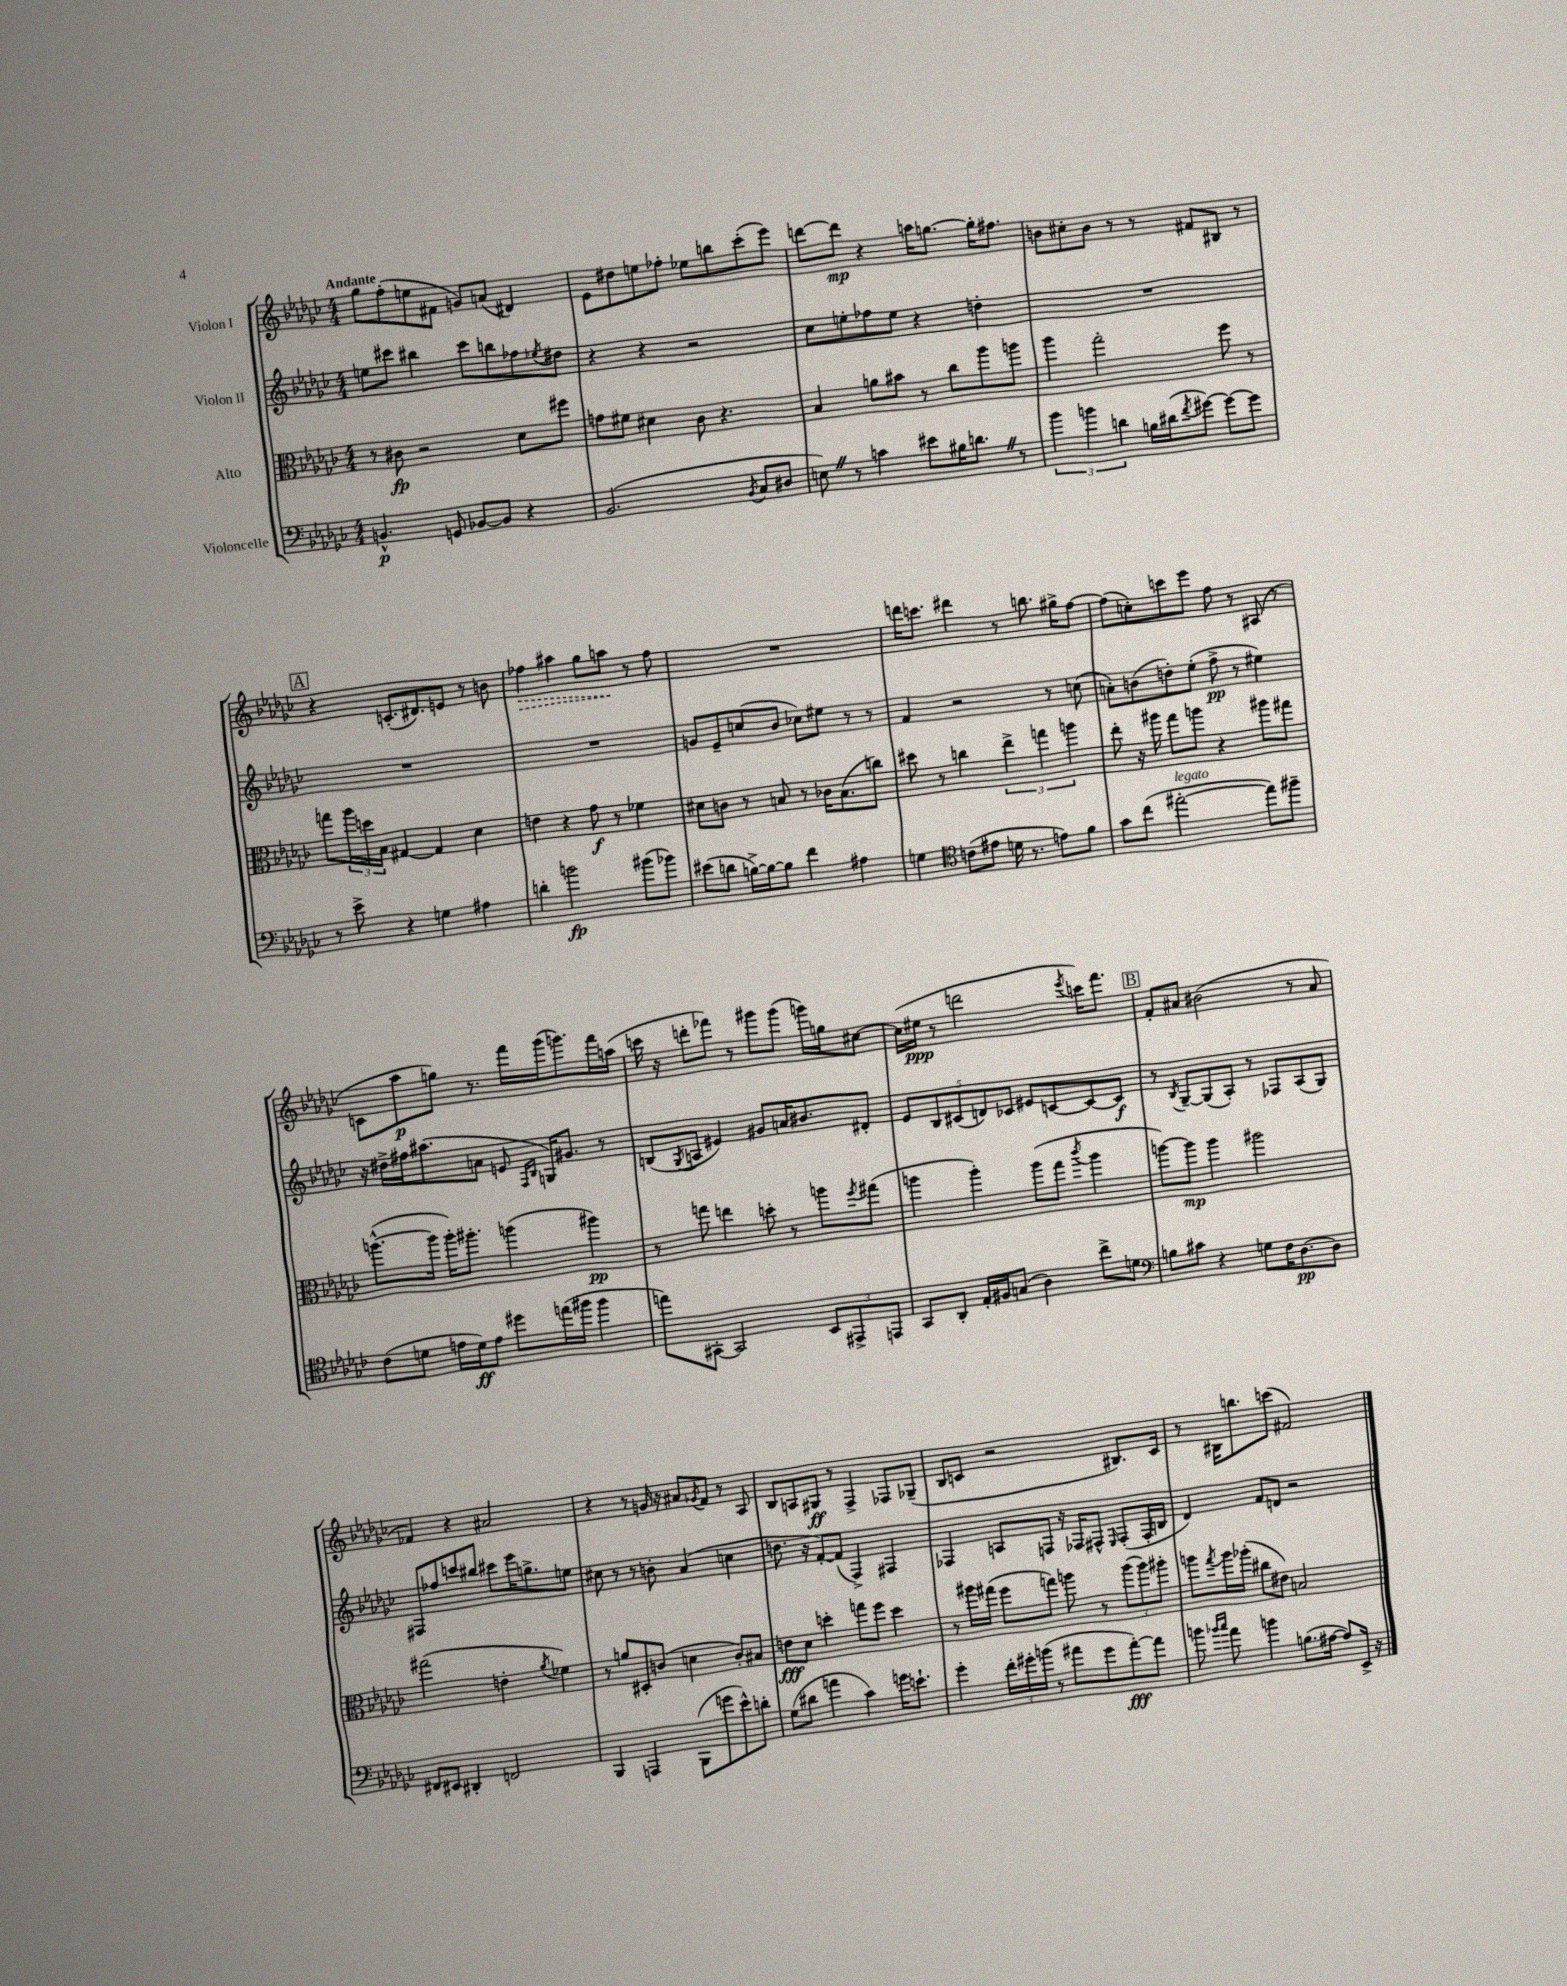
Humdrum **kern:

**kern	**dynam	**kern	**dynam	**kern	**dynam	**kern	**dynam
*part4	*part4	*part3	*part3	*part2	*part2	*part1	*part1
*staff4	*staff4	*staff3	*staff3	*staff2	*staff2	*staff1	*staff1
*I"Violoncelle	*	*I"Alto	*	*I"Violon II	*	*I"Violon I	*
*clefF4	*	*clefC3	*	*clefG2	*	*clefG2	*
*k[b-e-a-d-g-c-]	*	*k[b-e-a-d-g-c-]	*	*k[b-e-a-d-g-c-]	*	*k[b-e-a-d-g-c-]	*
*M4/4	*	*M4/4	*	*M4/4	*	*M4/4	*
=1	=1	=1	=1	=1	=1	=1	=1
!	!	!	!	!	!	!LO:TX:a:B:t=Andante	!
4.BBn^^/	p	8r	.	8een\L	.	8gg-\L	.
.	.	8c#X\	fp	8ccc#X\J	.	(8ff'\	.
.	.	2r	.	4bb#X\	.	8een\	.
8GGn/	.	.	.	.	.	8f#X\J	.
[8BB-X/L	.	.	.	8ccc#\L	.	8gn/L)	.
8BB-/J]	.	.	.	8bbn\	.	(8an/J	.
4r	.	8d-\L	.	8ff-X\	.	4d#X/)	.
.	.	.	.	8qee-X/	.	.	.
.	.	8ff#X\J	.	8dd#X\J	.	.	.
=2	=2	=2	=2	=2	=2	=2	=2
(2.BB-/	.	8gn\L	.	4r	.	8e-\L	.
.	.	8f#X\J	.	.	.	8dd#X\	.
.	.	4d#X\	.	4r	.	8een\	.
.	.	.	.	.	.	8ff-X'\J	.
.	.	8c-\	.	2r	.	8ee-X\L	.
.	.	4.r	.	.	.	8bbn\	.
8qBB-/	.	.	.	.	.	.	.
8C-/L	.	.	.	.	.	(8ccc-'\	.
8D#X/J	.	.	.	.	.	8eee-\J)	.
=3	=3	=3	=3	=3	=3	=3	=3
8EnZ\)	.	4B-/	.	8cc-\L	.	[8dddn\L	.
8r	.	.	.	8een'\	.	8ddd\J]	mp
4cn\	.	8an\L	.	8ff-X\	.	4r	.
.	.	8b#X\J	.	8ee\J	.	.	.
8e#X\L	.	8r	.	4r	.	16aan\KL	.
.	.	.	.	.	.	[8.ggn\J	.
16B#X\K	.	8cc-\L	.	.	.	.	.
8.dnZ\J	.	.	.	.	.	.	.
.	.	8aa-\	.	4ddn'\	.	16gg'\KL]	.
.	.	.	.	.	.	8.ff#X\J	.
8r	.	8aan\J	.	.	.	.	.
=4	=4	=4	=4	=4	=4	=4	=4
6b-\	.	4aa-\	.	1r	.	8bn\L	.
.	.	.	.	.	.	8cc#X'\	.
6bn\	.	.	.	.	.	.	.
.	.	2gg-'\	.	.	.	8b\J	.
6dn\	.	.	.	.	.	.	.
.	.	.	.	.	.	8r	.
16Bn\LL	.	.	.	.	.	8r	.
(16d#X\J	.	.	.	.	.	.	.
8qf/	.	.	.	.	.	.	.
[8g#X\J)	.	.	.	.	.	8f#X/L	.
8g#\L_	.	8ff\	.	.	.	8B#X/J	.
8g#\J]	.	8r	.	.	.	8r	.
!!LO:LB:g=z
!!LO:REH:place=s1:t=A
=5	=5	=5	=5	=5	=5	=5	=5
8r	.	8ggn\L	.	1r	.	4r	.
8e-^\	.	24aa-\L	.	.	.	.	.
.	.	24ddn\	.	.	.	.	.
.	.	24B-\JJ	.	.	.	.	.
4r	.	[4G#X/	.	.	.	(8.cn'/L	.
.	.	.	.	.	.	8.d#X/)	.
4Gn\	.	4G#/]	.	.	.	.	.
.	.	.	.	.	.	8en/J	.
4A#X\	.	4d-\	.	.	.	8r	.
.	.	.	.	.	.	8bn\	.
=6	=6	=6	=6	=6	=6	=6	=6
!	!	!	!	!	!	!	!LO:HP:b
4dn'\	.	4en\	.	1r	.	4ff-X\	>
2bn\	fp	4r	.	.	.	4aa#X\	.
.	.	8g-\	f	.	.	8gg-\L	.
.	.	8r	.	.	.	8aan\J	.
(8b#X\L	.	4f-X\	.	.	.	8r	]
8b-X\J)	.	.	.	.	.	8ff-\	.
=7	=7	=7	=7	=7	=7	=7	=7
(8e#X\L	.	8d#X\L	.	8gn/L	.	1r	.
8dn\J	.	8cn\J	.	8e-~/	.	.	.
[16Bn^\LL)	.	8r	.	(8ccn/	.	.	.
16B\J_	.	.	.	.	.	.	.
8B\J]	.	8Bn/	.	8b-/J	.	.	.
4f\	.	8r	.	8cc-X\L)	.	.	.
.	.	16c-X\KL	.	8ee#X\J	.	.	.
.	.	(8.B\	.	.	.	.	.
4A#X\	.	.	.	8r	.	.	.
.	.	8ccn\J)	.	8r	.	.	.
=8	=8	=8	=8	=8	=8	=8	=8
4Gn\	.	8dd#X\	.	4f/	.	16dddn\KL	.
.	.	.	.	.	.	8.cccn\J	.
.	.	8r	.	.	.	.	.
*clefC4	*	*	*	*	*	*	*
(8cn\L	.	4ccn\	.	2r	.	4ddd#X\	.
8e#X\J	.	.	.	.	.	.	.
16dn\	.	6ee-^\	.	.	.	8r	.
8.r	.	.	.	.	.	.	.
.	.	.	.	.	.	8.bbn\	.
.	.	6ggn\	.	.	.	.	.
8en\L)	.	.	.	8r	.	.	.
.	.	.	.	.	.	16gg#X^\KL	.
.	.	6aan\	.	.	.	.	.
8f\J	.	.	.	(8ccn\	.	[8ff\J	.
=9	=9	=9	=9	=9	=9	=9	=9
8g-\L	.	8ee-'\	.	8an'\L)	.	(8ff\L]	.
(8cc-\J	.	16r	.	(8bn\	.	8ccn'\)	.
.	.	16aa#X\	.	.	.	.	.
!LO:TX:a:i:t=legato	!	!	!	!	!	!	!
[2ee#X'\	.	8gg-\L	.	8ddn'\)	.	8cccn\	.
.	.	8aan\J	.	(8ee-'\J	.	8eee-\J	.
.	.	4r	.	8ff^\	pp	8ff\	.
.	.	.	.	8r	.	8r	.
8ee#\L])	.	8aa#X\L	.	4ee#X\)	.	(8A#X/	.
8ff#X~\J	.	8gg#X\J	.	.	.	8r	.
!!LO:LB:g=z
=10	=10	=10	=10	=10	=10	=10	=10
(8c-\L	.	([8.aan^^\L	.	16r	.	8cn\L	.
.	.	.	.	16dd#X^\LL	.	.	.
8dn\J	.	.	.	16ff#X\J	.	8aa-\	p
.	.	16aa\Jk]	.	(8.aa#X\	.	.	.
16en\LL	.	16aa'\KL)	.	.	.	8ggn\J)	.
16d\J)	ff	8.aa#X'\J	.	.	.	.	.
8e\J	.	.	.	8an\J	.	8.r	.
8dd#X\L	.	(4aan\	.	8en/	.	.	.
.	.	.	.	.	.	16fff\LL	.
.	.	.	.	16qqF/LL	.	.	.
.	.	.	.	16qqB-/JJ	.	.	.
(16een\L	.	.	.	16Gn/KL)	.	(16ggg-\J	.
16ff#X\JJ	.	.	.	8.g#X/J	.	8.gggn\)	.
4ff#\	.	4aa#X\)	pp	.	.	.	.
.	.	.	.	8r	.	16fff\L	.
.	.	.	.	.	.	(16aan\JJ	.
=11	=11	=11	=11	=11	=11	=11	=11
8een\L)	.	8r	.	(8Bn/L	.	16cccn\	.
.	.	.	.	.	.	16r	.
.	.	.	.	8qG-/	.	.	.
[8GG#X'\J	.	8ggn\	.	8An/J	.	8dddn'\L	.
2GG#/]	.	4een\	.	4e#X/)	.	8fff-X\J)	.
.	.	.	.	.	.	8r	.
.	.	8ddn'\	.	8g#X/L	.	8ggg#X\L	.
.	.	8r	.	16an/K	.	(8ggg#\J	.
.	.	.	.	8.b#X/	.	.	.
12BB-/L	.	8aan\L	.	.	.	16gggn\LL)	.
.	.	.	.	.	.	16ggn\J	.
12EE#X^/	.	.	.	.	.	.	.
.	.	8qff/	.	.	.	.	.
.	.	(8gg#X\J	.	8d#X'/J	.	[8cc#X\J	.
12EEn/J	.	.	.	.	.	.	.
=12	=12	=12	=12	=12	=12	=12	=12
8GG-/L	.	4aan\	.	10e-/L	.	(16cc#\LL]	.
.	.	.	.	.	.	16ee#X\JJ	ppp
.	.	.	.	10B-/	.	.	.
8AA-'/J	.	.	.	.	.	8r	.
.	.	.	.	(10c#X/	.	.	.
16E-'/LL	.	4aa'\)	.	.	.	2dddn\	.
.	.	.	.	10dn/)	.	.	.
16F#X/J	.	.	.	.	.	.	.
(8Gn/J	.	.	.	.	.	.	.
.	.	.	.	10c-X/J	.	.	.
4A-\)	.	(8aa\L	.	8e#X/L	.	.	.
.	.	8gg-\J	.	[8cn/	.	.	.
.	.	8qccc-/	.	.	.	8qeee-/	.
8cc-^\L	.	4aa\	.	8c/_	.	16cccn\KL)	.
.	.	.	.	.	.	8.fff\J	.
8dn\J	.	.	.	8c/J]	f	.	.
!!LO:REH:place=s1:t=B
=13	=13	=13	=13	=13	=13	=13	=13
*clefF4	*	*	*	*	*	*	*
8Bn\L	.	[8aan\L)	.	8r	.	8f'/L	.
.	.	.	.	8qB-/	.	.	.
8c#X\J	.	8aa\J]	mp	[8G-~/L	.	8a#X/J	.
4r	.	4aa\	.	(8G-/]	.	(2b#X\	.
.	.	.	.	8A-'/J)	.	.	.
8Gn\L	.	2aa#X\	.	8r	.	.	.
16F\K	.	.	.	8F-X/L	.	.	.
[8.D-\	pp	.	.	.	.	.	.
.	.	.	.	(8A-/	.	8r	.
8D-\J]	.	.	.	8G-/J)	.	8a#/	.
!!LO:LB:g=z
=14	=14	=14	=14	=14	=14	=14	=14
8FF#X/L	.	(2gg#X\	.	8F#X/L	.	4f-X/)	.
8EE#X/J	.	.	.	8ff-X/	.	.	.
4DD#X'/	.	.	.	8cccn/	.	4r	.
.	.	.	.	8bb#X/J	.	.	.
2FFn/	.	4en'\	.	8ccc#X\L	.	2a#X/	.
.	.	.	.	16eee-\K	.	.	.
.	.	.	.	8.ggn^\	.	.	.
.	.	8qa-/	.	.	.	.	.
.	.	4f-X\)	.	.	.	.	.
.	.	.	.	8een\J	.	.	.
=15	=15	=15	=15	=15	=15	=15	=15
4BBB-/	.	8r	.	8cc#X\	.	4r	.
.	.	8an/L	.	8r	.	.	.
4AAAn/	.	8D#X'/	.	8r	.	8r	.
.	.	(8cn/J	.	8bn'\	.	16gn/	.
.	.	.	.	.	.	16r	.
(8BBB-\L	.	4dn\	.	(4a-/	.	8a#X/L	.
.	.	.	.	.	.	8qg-X/	.
8gn\	.	.	.	.	.	8f/J	.
8e-^^\)	.	8c'/L)	.	4ccn\	.	8r	.
8dn'\J	.	8B#X/J	.	.	.	8A-/	.
=16	=16	=16	=16	=16	=16	=16	=16
(8G-\L	.	8en\L	fff	8.ddn\	.	8B-/L	.
8d#X\J	.	8d-\J	.	.	.	8An/	.
.	.	.	.	16r	.	.	.
4an\	.	4ddn'\	.	[8f'/L)	.	8G#X/J	ff
.	.	.	.	(8f/J]	.	8r	.
4c-\)	.	8ggn\L	.	4F^/)	.	4F^/	.
.	.	8ff\J	.	.	.	.	.
16gn\KL	.	4dd\	.	4F#X/	.	8F-X/L	.
8.en`\J	.	.	.	.	.	.	.
.	.	.	.	.	.	(8G-X~/J	.
=17	=17	=17	=17	=17	=17	=17	=17
4g-'\	.	8r	.	4F-X/	.	8B-/L	.
.	.	16aa#X\LL	.	.	.	8cn/J	.
.	.	(16gg#X\JJ	.	.	.	.	.
24f'\LL	.	8ff\L	.	8An/L	.	2r	.
24g#X'\	.	.	.	.	.	.	.
(24bn\JJ	.	.	.	.	.	.	.
8r	.	8ggn\J)	.	8Fn/J	.	.	.
8a#X\L	.	8aan\	.	16r	.	.	.
.	.	.	.	16F-X/KL	.	.	.
8g#\	.	8r	.	8F#X^^/J	.	.	.
.	.	.	.	16qqE-/	.	.	.
[8a#'\)	fff	(12aa\L	.	(8F#'/L	.	8.B#X/L)	.
.	.	12aa\)	.	.	.	.	.
8a#\J]	.	.	.	16F#'/L	.	.	.
.	.	12aa#X'\J	.	.	.	.	.
.	.	.	.	16Bn/JJ	.	16c/Jk	.
=18	=18	=18	=18	=18	=18	=18	=18
8bn\	.	8aan\L	.	4d-/)	.	8r	.
16qqb-X/LL	.	.	.	.	.	.	.
16qqcc-/JJ	.	8qgg-/	.	.	.	.	.
8a-\	.	16aa\L	.	.	.	16B#X\KL	.
.	.	(16aa-X'\JJ	.	.	.	8.bbn\	.
4bn\	.	8cc#X\L	.	8f/L	.	.	.
.	.	8e#X\J)	.	8dn/J	.	(8cccn\J	.
(8.Bn\L	.	2Bn/	.	2r	.	2f#X/)	.
[16A#X\Jk	.	.	.	.	.	.	.
8A#/L])	.	.	.	.	.	.	.
16EE-^/Jk	.	.	.	.	.	.	.
16r	.	.	.	.	.	.	.
==	==	==	==	==	==	==	==
*-	*-	*-	*-	*-	*-	*-	*-
